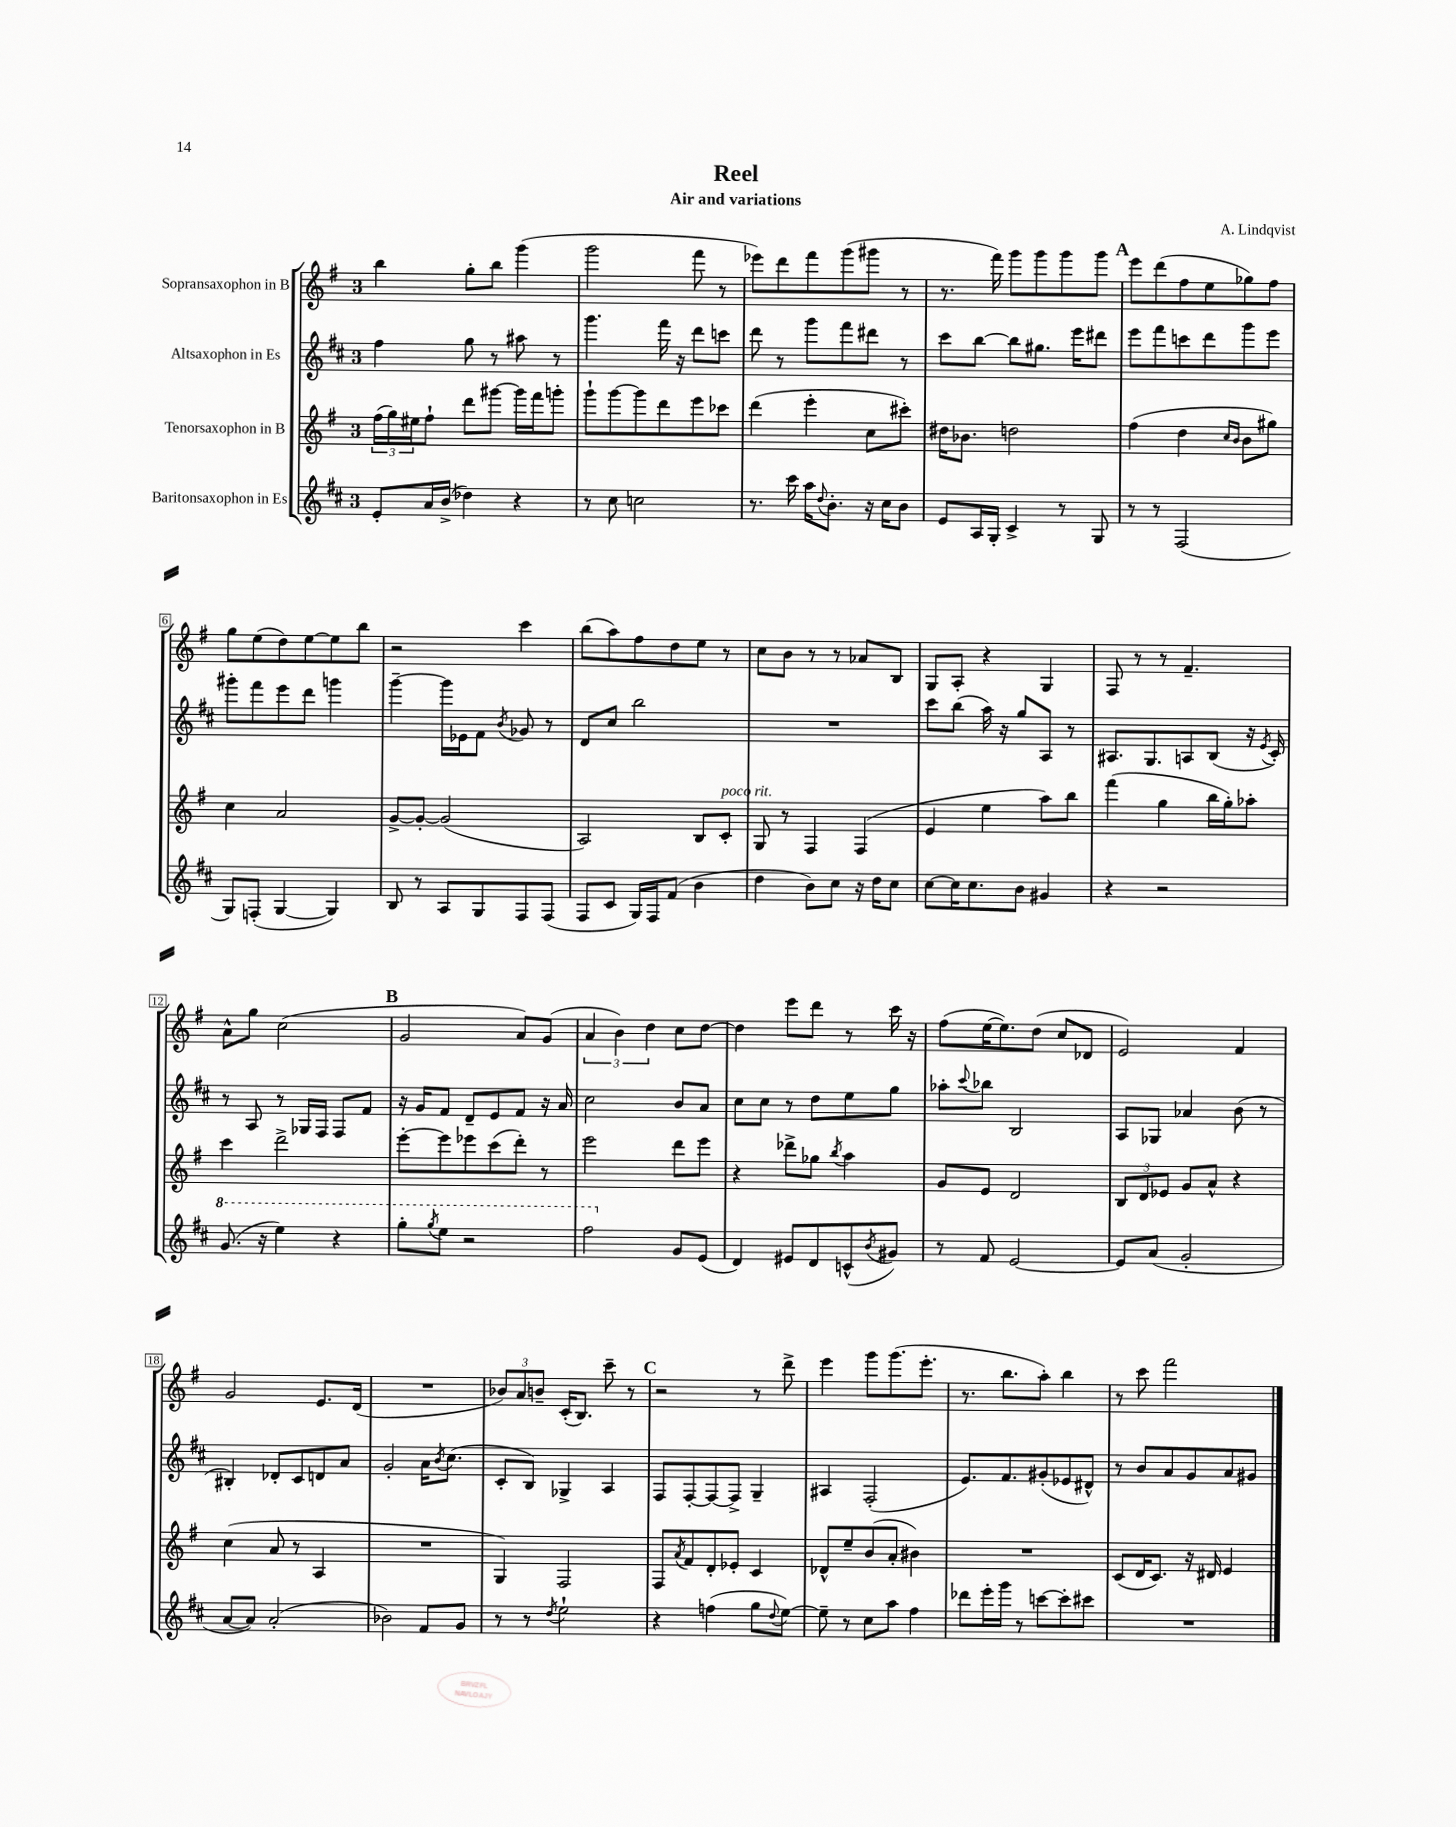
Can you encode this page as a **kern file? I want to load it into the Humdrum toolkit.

**kern	**kern	**kern	**kern
*staff4	*staff3	*staff2	*staff1
*clefG2	*clefG2	*clefG2	*clefG2
*k[f#c#]	*k[f#]	*k[f#c#]	*k[f#]
*M3/4	*M3/4	*M3/4	*M3/4
8e'	(24ff#	4ff#	4bb
.	24gg)	.	.
.	24ee#	.	.
16a	8ff#`	.	.
(16b^	.	.	.
4dd-)	8ddd	8gg	8gg'
.	[8ggg#	8r	8bb
4r	16ggg#]	8aa#	(4ggg
.	16fff#	.	.
.	8ggg'	8r	.
=	=	=	=
8r	8ggg`	4.ggg	2ggg
8cc#	[8ggg	.	.
2cc	8ggg]	.	.
.	8ddd	16fff#	.
.	.	16r	.
.	8eee	8ddd	8fff#
.	8ccc-	8ccc	8r
=	=	=	=
8.r	(4ddd	8ddd	8eee-)
.	.	8r	8ddd
16ccc#	.	.	.
16aa	4eee'	8ggg	8fff#
8qqdd	.	.	.
8.b'	.	.	.
.	.	8fff#	(8ggg
16r	8cc	8ddd#	8ggg#
16cc#	.	.	.
8b	8ccc#')	8r	8r
=	=	=	=
8e	16dd#	8ccc#	8.r
.	8.b-	.	.
16A	.	[8bb	.
16G'	.	.	16fff#)
4c#^	2dd	8bb]	8ggg
.	.	8.gg#	8ggg
8r	.	.	8ggg
.	.	16eee	.
8G	.	8ddd#	8ggg
=	=	=	=
8r	(4ff#	8eee	8eee
8r	.	8fff#	(8ddd
(2F#	4dd	8ccc	8ff#
.	.	8ddd	8ee
.	16qqcc	.	.
.	16qqb	.	.
.	8b	8ggg	8gg-)
.	8gg#)	8eee	8ff#
=	=	=	=
8G)	4cc	8ggg#'	8gg
(8F'	.	8fff#	(8ee
[4G	2a	8eee	8dd)
.	.	8ddd	[8ee
4G])	.	4ggg	8ee]
.	.	.	8bb
=	=	=	=
8B	[8g^	[4ggg~	2r
8r	8g'_	.	.
8A	(2g]	16ggg]	.
.	.	16e-	.
8G	.	8f#	.
.	.	8qb	.
8F#	.	8g-	4ccc
(8F#	.	8r	.
=	=	=	=
8F#	2A)	8d	(8bb
8c#	.	8cc#	8aa)
16G)	.	2bb	8ff#
16F#	.	.	.
(8f#	.	.	8dd
4b	8B	.	8ee
.	8c'	.	8r
=	=	=	=
4dd	8G	2.r	8cc
.	8r	.	8b
8b)	4F#	.	8r
8cc#	.	.	8r
16r	(4F#	.	8a-
16dd	.	.	.
8cc#	.	.	8B
=	=	=	=
[8cc#	4e	8ccc#	8G
16cc#]	.	(8bb	8A'
8.cc#	.	.	.
.	4ee	16aa)	4r
.	.	16r	.
8b	.	8gg	.
4g#	8aa)	8A	4G
.	8bb	8r	.
=	=	=	=
4r	(4fff#	8.A#	8F#
.	.	.	8r
.	.	8.G	.
2r	4gg	.	8r
.	.	8A	4.f#~
.	16bb	(8B	.
.	16gg')	.	.
.	8aa-'	16r	.
.	.	8qe	.
.	.	16c#')	.
=	=	=	=
(8.gg	4ccc	8r	8a^^
.	.	8A	8gg
16r	.	.	.
4eee)	2ddd^	8r	(2cc
.	.	16G-	.
.	.	16F#	.
4r	.	8F#	.
.	.	8f#	.
=	=	=	=
8ggg'	[8eee'	16r	2g
.	.	16g	.
8qggg	.	.	.
8eee	8eee]	8f#	.
2r	8eee-	8d~	.
.	(8ccc	8e	.
.	8ddd')	8f#	8a)
.	8r	16r	(8g
.	.	16a	.
=	=	=	=
2fff#	2eee	2cc#	6a
.	.	.	6b)
.	.	.	6dd
8g	8ddd	8b	8cc
(8e	8eee	8a	[8dd
=	=	=	=
4d)	4r	8cc#	4dd]
.	.	8cc#	.
8e#	8ddd-^	8r	8eee
8d	8gg-	8dd	8ddd
.	8qbb	.	.
(8c^^	4aa	8ee	8r
8qb	.	.	.
8g#)	.	8gg	16ccc
.	.	.	16r
=	=	=	=
8r	8g	8aa-'	(8ff#
.	.	8qqccc#	.
8f#	8e	8bb-	[16ee
.	.	.	8.ee])
[2e	2d	2B	.
.	.	.	(8dd
.	.	.	8cc
.	.	.	8d-
=	=	=	=
8e]	12B	8A	2e)
.	12d	.	.
(8a	.	8G-	.
.	12e-	.	.
2g'	8g	4a-	.
.	8a^^	.	.
.	4r	(8b	4f#
.	.	8r	.
=	=	=	=
[8a	(4cc	4B#')	2g
8a])	.	.	.
(2a'	8a	8d-'	.
.	8r	8c#	.
.	4A	8d	8.e
.	.	8a	.
.	.	.	(16d
=	=	=	=
2b-)	2.r	2g'	2.r
8f#	.	16a	.
.	.	8qb	.
.	.	(8.cc#	.
8g	.	.	.
=	=	=	=
8r	4G)	8c#'	12b-)
.	.	.	12a
8r	.	8B)	.
.	.	.	12b~
8qdd	.	.	.
2ee`	2F#	4G-^	(16c'
.	.	.	8.B)
.	.	4A	8ccc~
.	.	.	8r
=	=	=	=
4r	8F#	8F#	2r
.	8qa	.	.
.	8f#	[8F#'	.
(4ff	8d'	8F#_	.
.	8e-'	8F#^]	.
8gg	4c	4G~	8r
8qqdd	.	.	.
[8ee)	.	.	8ddd^
=	=	=	=
8ee~]	8d-^^	4A#	4eee
8r	8ee~	.	.
8cc#	(8b	(2F#'	8ggg
8aa	8a'	.	(8.ggg
4ff#	4b#)	.	.
.	.	.	8.eee'
=	=	=	=
8ddd-	2.r	8.e)	8.r
16eee'	.	.	.
16ggg	.	8.f#	8.bb
8r	.	.	.
[8ccc	.	(8g#'	8aa')
8ccc']	.	8e-	4bb
8ccc#	.	8d#^^)	.
=	=	=	=
2.r	(8c	8r	8r
.	16d	8b	8ccc
.	8.c)	.	.
.	.	8a	2fff#
.	16r	8g	.
.	16d#	.	.
.	4e	8a	.
.	.	8g#	.
==	==	==	==
*-	*-	*-	*-
